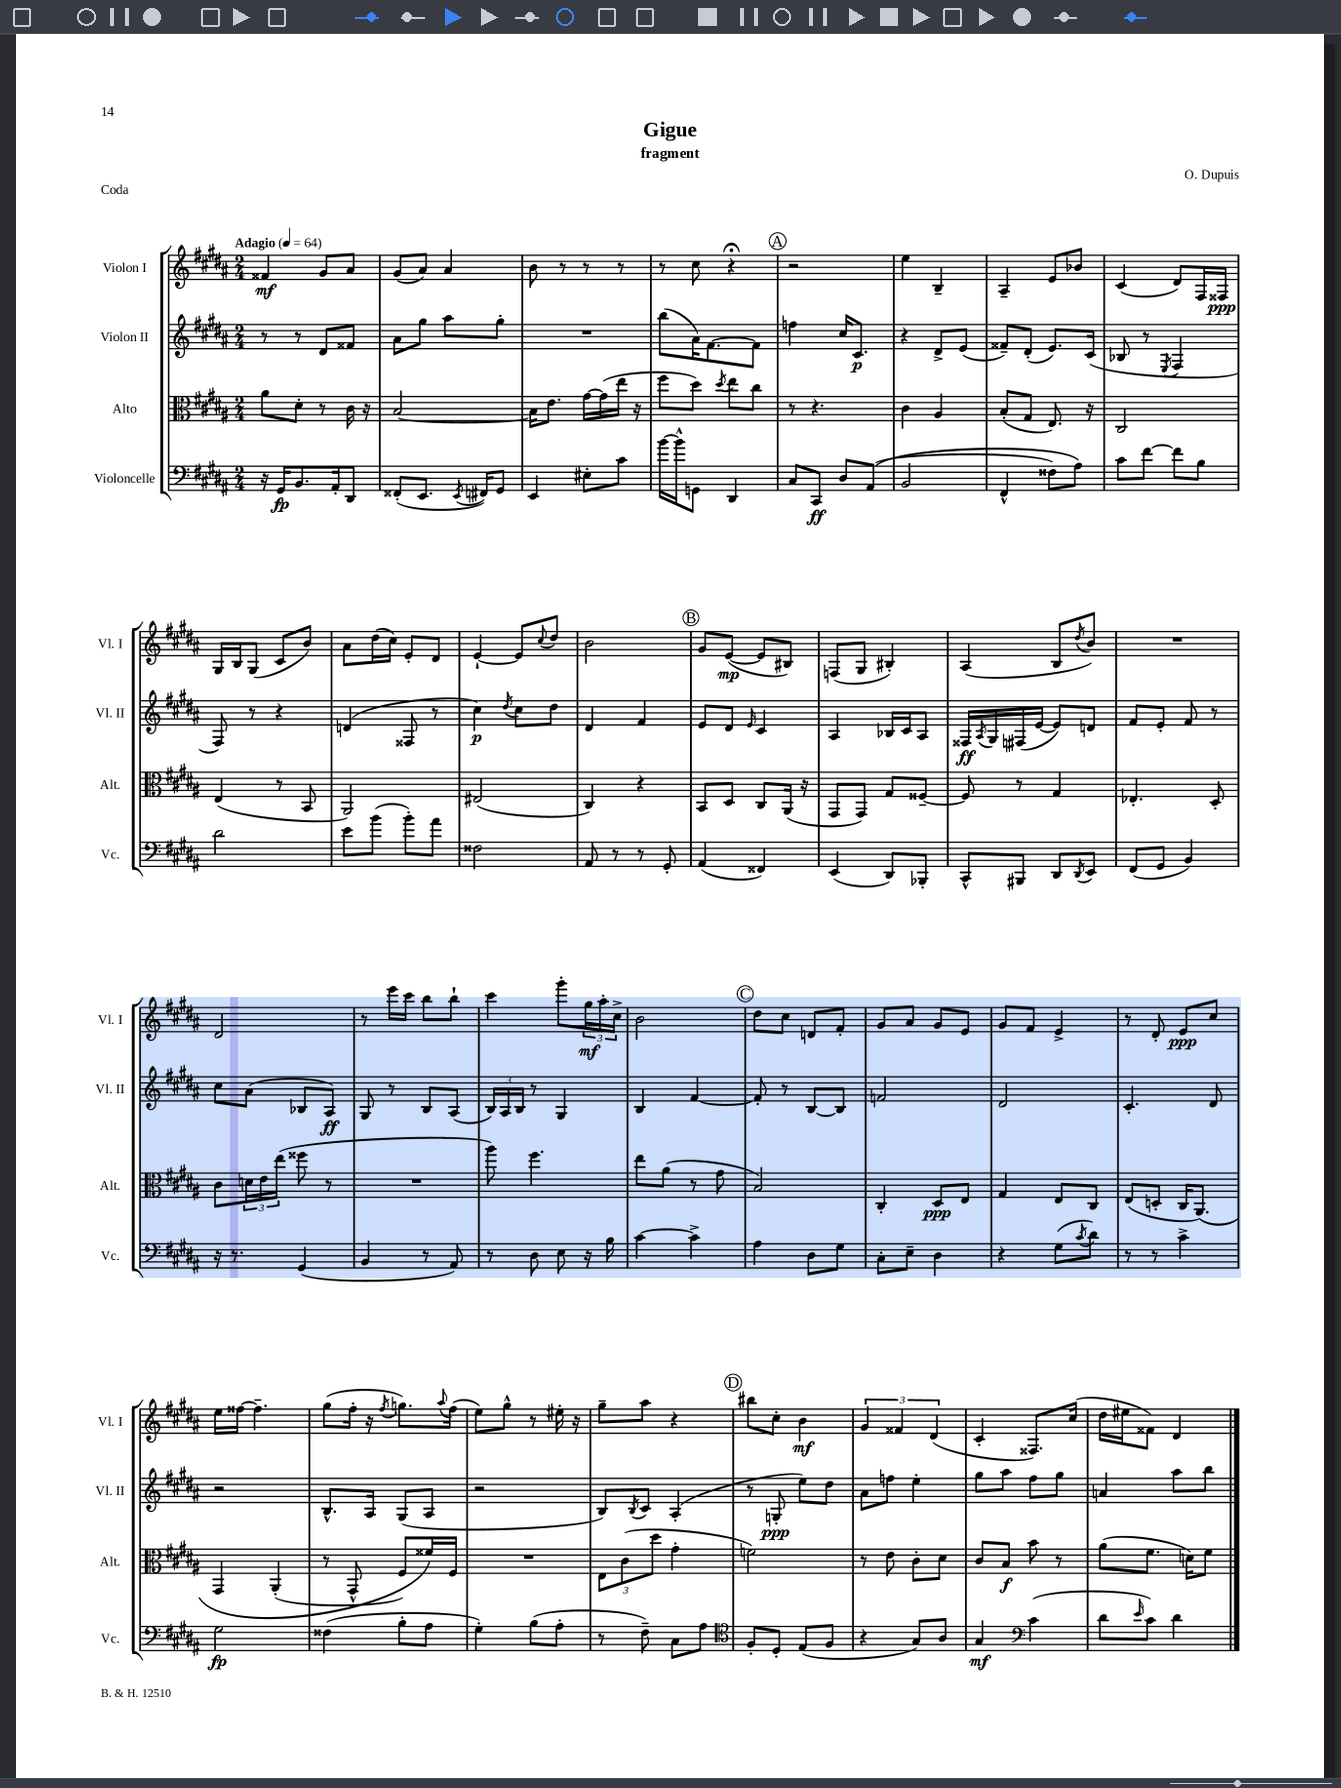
\header { title = "Gigue" composer = "O. Dupuis" subtitle = "fragment" piece = "Coda" }
<<
\new StaffGroup <<
\new Staff = "s0" \with { instrumentName = "Violon I" shortInstrumentName = "Vl. I" } {
    \clef treble \key b \major \numericTimeSignature \time 2/4 \tempo "Adagio" 4 = 64
    fisis'4\mf gis'8 ais'8 |
    gis'8( ais'8) ais'4 |
    b'8 r8 r8 r8 |
    r8 cis''8 r4\fermata |
    \mark \markup { \circle "A" } r2 |
    e''4 b4-- |
    ais4-- e'8 bes'8 |
    cis'4( dis'8) fis16 fisis16\ppp |
    gis16 b16 gis8( cis'8 b'8) |
    ais'8 dis''16( cis''16) e'8-. dis'8 |
    e'4~-! e'8 \appoggiatura { cis''8 } dis''8 |
    b'2 |
    \mark \markup { \circle "B" } gis'8 e'8~\mp( e'8 bis8) |
    f8( gis8 bis4-.) |
    ais4( b8 \acciaccatura { dis''8 } b'8) |
    R2 |
    dis'2 |
    r8 e'''16 cis'''16 b''8 b''8-! |
    cis'''4 gis'''8-. \tuplet 3/2 { gis''16\mf ais''16-. cis''16-> } |
    b'2 |
    \mark \markup { \circle "C" } dis''8 cis''8 d'8 fis'8-. |
    gis'8 ais'8 gis'8 e'8 |
    gis'8 fis'8 e'4-> |
    r8 dis'8-. e'8\ppp cis''8 |
    e''16 fisis''16~ fisis''4.-- |
    gis''8( fis''16-. r16 \acciaccatura { fis''8 } g''8.) \appoggiatura { ais''8 } fis''16( |
    e''8) gis''8-^ r8 eis''16-. r16 |
    gis''8-- ais''8 r4 |
    \mark \markup { \circle "D" } bis''8 cis''8-. b'4\mf |
    \tuplet 3/2 { gis'4 fisis'4 dis'4( } |
    cis'4-. fisis8.) cis''16( |
    dis''16 eis''16 fisis'8) dis'4 \bar "|." |
}
\new Staff = "s1" \with { instrumentName = "Violon II" shortInstrumentName = "Vl. II" } {
    \clef treble \key b \major \numericTimeSignature \time 2/4
    r8 r8 dis'8 fisis'8 |
    ais'8 gis''8 ais''8 gis''8-. |
    R2 |
    b''8( ais'16) fis'8.~ fis'8 |
    \mark \markup { \circle "A" } f''4 cis''16 cis'8.\p |
    r4 dis'8-> e'8( |
    fisis'8--) dis'8-.( e'8.) cis'16( |
    bes8 r8 \acciaccatura { e8 } fis4 |
    fis8) r8 r4 |
    d'4( fisis8 r8 |
    cis''4\p) \acciaccatura { dis''8 } cis''8 dis''8 |
    dis'4 fis'4 |
    \mark \markup { \circle "B" } e'8 dis'8 \grace { e'16 } cis'4 |
    ais4 bes16 cis'16 ais8 |
    fisis16\ff \acciaccatura { ais8 } gis16 fis16( e'16~ e'8) d'8 |
    fis'8 e'8-. fis'8 r8 |
    cis''8 ais'8( bes8 ais8\ff) |
    gis8 r8 b8 ais8( |
    \tuplet 3/2 { b16) ais16 b16 } r8 gis4 |
    b4 fis'4~ |
    \mark \markup { \circle "C" } fis'8-. r8 b8~ b8 |
    f'2 |
    dis'2 |
    cis'4.-. dis'8 |
    r2 |
    b8.-^ ais16 gis8( ais8 |
    r2 |
    b8) \acciaccatura { b8 } cis'8 ais4-.( |
    \mark \markup { \circle "D" } r8 g8-.\ppp e''8) dis''8 |
    ais'8 f''8 e''4-. |
    gis''8 ais''8 fis''8 gis''8 |
    a'4 ais''8 b''8 \bar "|." |
}
\new Staff = "s2" \with { instrumentName = "Alto" shortInstrumentName = "Alt." } {
    \clef alto \key b \major \numericTimeSignature \time 2/4
    ais'8 dis'8-. r8 cis'16 r16 |
    b2~ |
    b16 e'8. gis'16~ gis'16( e''16 r16 |
    fis''8 dis''8) \acciaccatura { dis''8 } e''8 cis''8 |
    \mark \markup { \circle "A" } r8 r4. |
    cis'4 ais4 |
    b8-.( gis8 e8.) r16 |
    cis2 |
    e4( r8 b,8 |
    ais,2) |
    eis2( |
    cis4) r4 |
    \mark \markup { \circle "B" } b,8 dis8 cis8 ais,16( r16 |
    gis,8 gis,8) gis8 fisis8~-- |
    fisis8 r8 gis4 |
    ees4.-. dis8-. |
    cis'8 \tuplet 3/2 { d'16 e'16 e''16( } fisis''8 r8 |
    R2 |
    ais''8) fis''4. |
    e''8 ais'8( r8 gis'8 |
    \mark \markup { \circle "C" } b2) |
    cis4-. dis8\ppp e8 |
    gis4 e8 cis8 |
    e8( d8-. cis16 ais,8.)\( |
    gis,4 ais,4-.( |
    r8 gis,8-^ fis8) fisis'16\) fis16 |
    R2 |
    \tuplet 3/2 { e8 cis'8( dis''8 } gis'4-. |
    \mark \markup { \circle "D" } f'2) |
    r8 e'8 cis'8-. dis'8 |
    cis'8 b8\f b'8 r8 |
    ais'8( fis'8. d'16) fis'8 \bar "|." |
}
\new Staff = "s3" \with { instrumentName = "Violoncelle" shortInstrumentName = "Vc." } {
    \clef bass \key b \major \numericTimeSignature \time 2/4
    r16 gis,16\fp b,8. ais,16-. dis,8 |
    fisis,8-.( e,8. \acciaccatura { e,8 } fis,16) gis,8 |
    e,4 eis8-. cis'8 |
    b'16~ b'16-^ g,8 dis,4 |
    \mark \markup { \circle "A" } cis8 cis,8\ff dis8 ais,8(\( |
    b,2 |
    fis,4-^ fisis8) ais8\) |
    cis'8 fis'8~ fis'8 b8 |
    dis'2 |
    e'8 b'8( b'8-.) ais'8 |
    fisis2 |
    ais,8 r8 r8 gis,8-. |
    \mark \markup { \circle "B" } ais,4( fisis,4) |
    e,4( dis,8) bes,,8-. |
    cis,8-^ bis,,8 dis,8 \acciaccatura { dis,8 } e,8 |
    fis,8( gis,8 b,4) |
    r16 r8. gis,4( |
    b,4 r8 ais,8) |
    r8 dis8 e8 r16 b16 |
    cis'4~ cis'4-> |
    \mark \markup { \circle "C" } ais4 dis8 gis8 |
    cis8-. e8-- dis4 |
    r4 gis8( \acciaccatura { cis'8 } dis'8) |
    r8 r8 cis'4-> |
    gis2\fp |
    fisis4( b8-. ais8 |
    gis4-.) b8( ais8-. |
    r8 fis8--) cis8 ais8 |
    \mark \markup { \circle "D" } \clef tenor fis8-. dis8-. e8( fis8 |
    r4 gis8) ais8 |
    gis4\mf \clef bass cis'4( |
    dis'8 \grace { e'16 } cis'8) dis'4 \bar "|." |
}
>>
>>
\layout { \context { \Score \remove "Bar_number_engraver" } }
